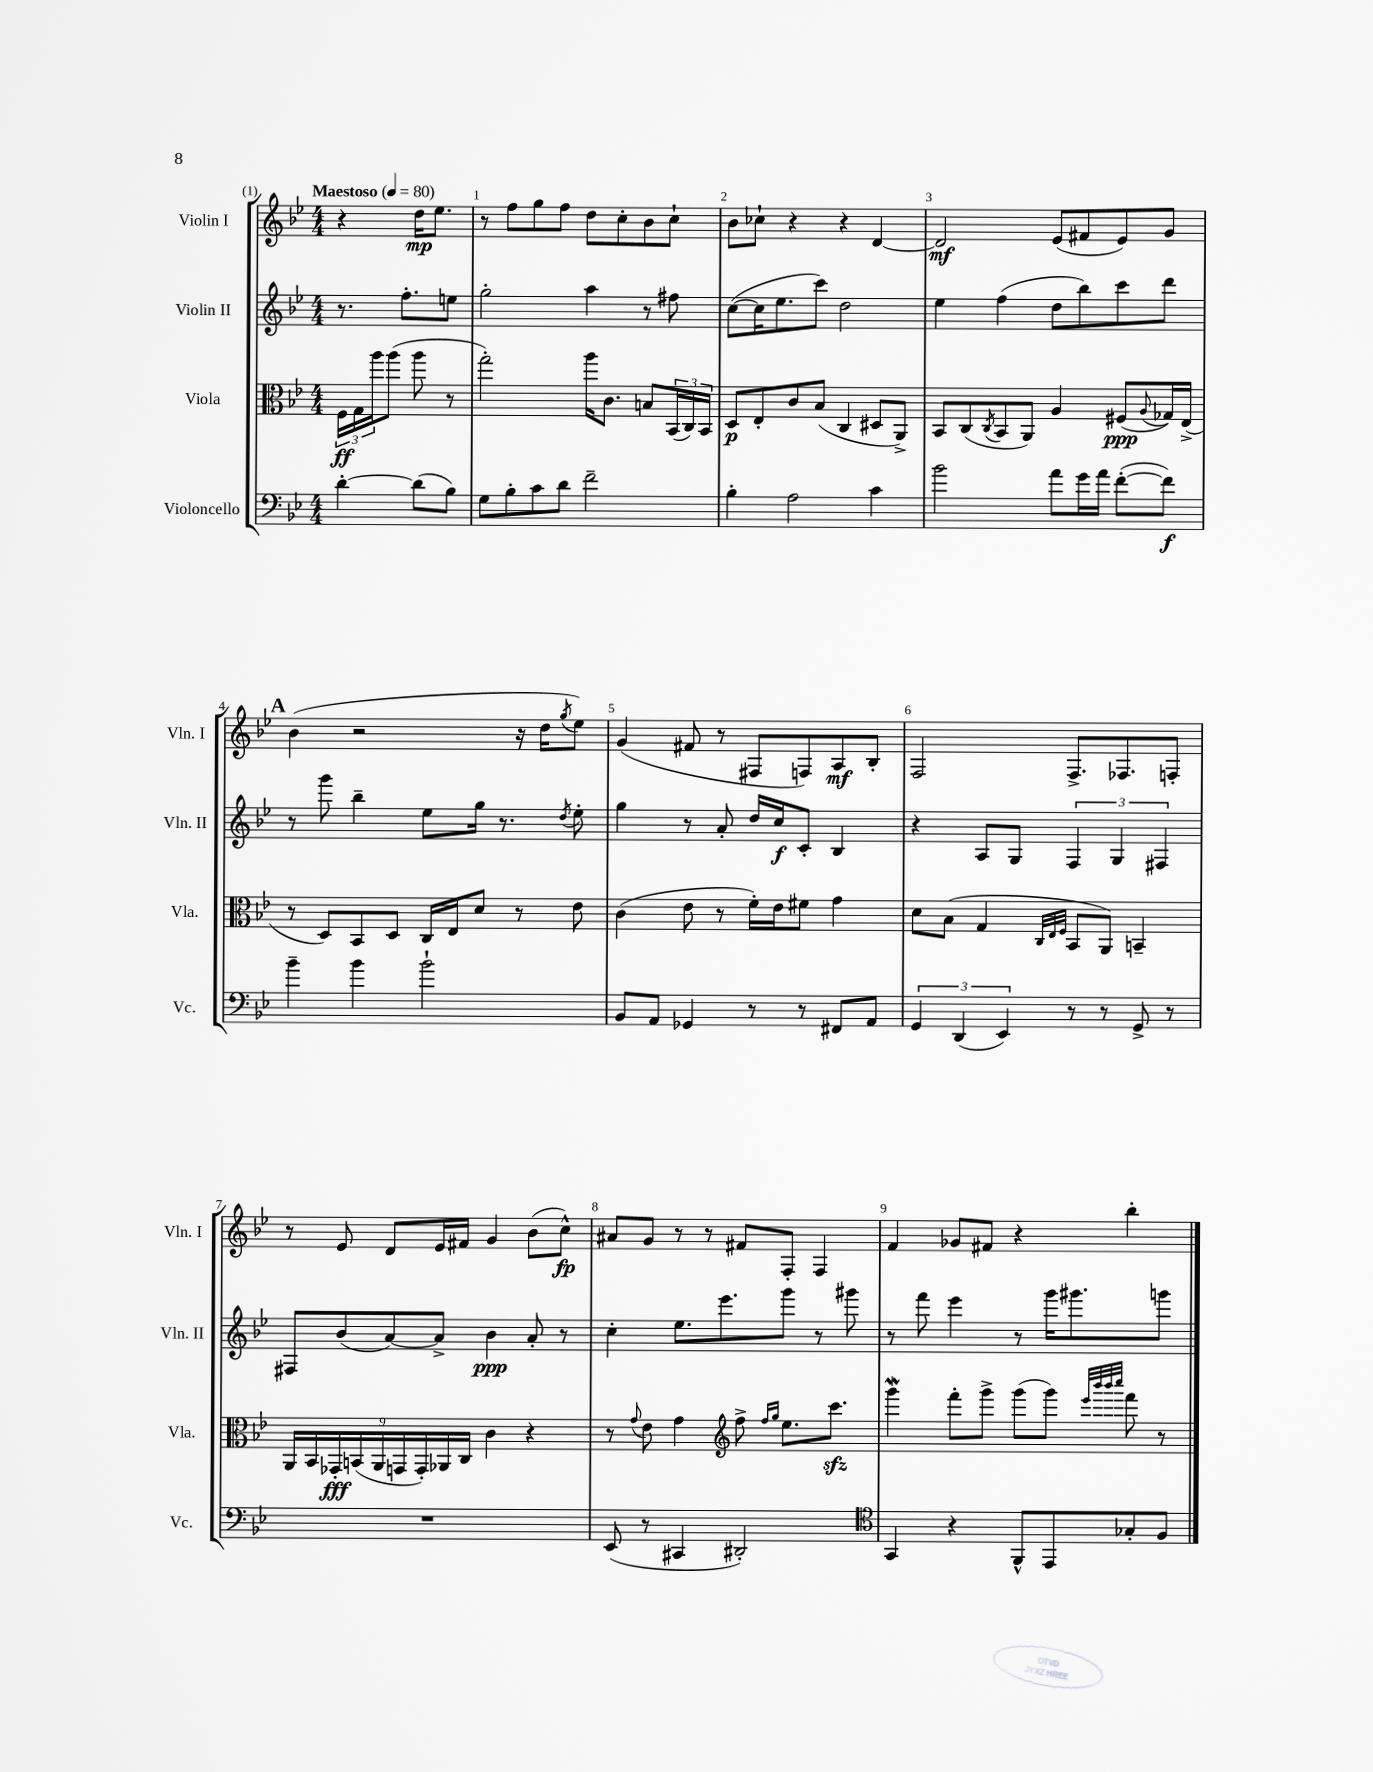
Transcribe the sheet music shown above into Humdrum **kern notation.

**kern	**dynam	**kern	**dynam	**kern	**dynam	**kern	**dynam
*part4	*part4	*part3	*part3	*part2	*part2	*part1	*part1
*staff4	*staff4	*staff3	*staff3	*staff2	*staff2	*staff1	*staff1
*I"Violoncello	*	*I"Viola	*	*I"Violin II	*	*I"Violin I	*
*I'Vc.	*	*I'Vla.	*	*I'Vln. II	*	*I'Vln. I	*
*clefF4	*	*clefC3	*	*clefG2	*	*clefG2	*
*k[b-e-]	*	*k[b-e-]	*	*k[b-e-]	*	*k[b-e-]	*
*M4/4	*	*M4/4	*	*M4/4	*	*M4/4	*
*MM80	*	*MM80	*	*MM80	*	*MM80	*
=	=	=	=	=	=	=	=
!	!	!	!	!	!	!LO:TX:a:B:t=Maestoso	!
[4d'\	.	24F\LL	ff	8.r	.	4r	.
.	.	24G\	.	.	.	.	.
.	.	24aa\J	.	.	.	.	.
.	.	(8aa\J	.	.	.	.	.
.	.	.	.	8.ff'\L	.	.	.
(8d\L]	.	8aa\	.	.	.	16dd\KL	mp
.	.	.	.	.	.	8.ee-\J	.
8B-\J)	.	8r	.	8een\J	.	.	.
=1	=1	=1	=1	=1	=1	=1	=1
8G\L	.	2gg'\)	.	2gg'\	.	8r	.
8B-'\	.	.	.	.	.	8ff\L	.
8c\	.	.	.	.	.	8gg\	.
8d\J	.	.	.	.	.	8ff\J	.
2f~\	.	16aa\KL	.	4aa\	.	8dd\L	.
.	.	8.c\J	.	.	.	.	.
.	.	.	.	.	.	8cc'\	.
.	.	8Bn/L	.	8r	.	8b-\	.
.	.	(24BB-/L	.	8ff#X\	.	8cc`\J	.
.	.	24C/)	.	.	.	.	.
.	.	24BB-/JJ	.	.	.	.	.
=2	=2	=2	=2	=2	=2	=2	=2
4B-'\	.	8D/L	p	([8cc\L	.	8b-\L	.
.	.	8E-'/	.	16cc\K]	.	8cc-X`\J	.
.	.	.	.	8.ee-\	.	.	.
2A\	.	8c/	.	.	.	4r	.
.	.	(8B-/J	.	8ccc\J)	.	.	.
.	.	4C/	.	2dd\	.	4r	.
4c\	.	8D#X/L	.	.	.	[4d/	.
.	.	8AA^/J)	.	.	.	.	.
=3	=3	=3	=3	=3	=3	=3	=3
2b-\	.	8BB-/L	.	4ee-\	.	2d/]	mf
.	.	(8C/	.	.	.	.	.
.	.	8qC/	.	.	.	.	.
.	.	8BB-/	.	(4ff\	.	.	.
.	.	8AA/J)	.	.	.	.	.
8a\L	.	4A/	.	8dd\L	.	(8e-/L	.
16g\L	.	.	.	8bb-\)	.	8f#X/	.
16a\JJ	.	.	.	.	.	.	.
([8f'\L	.	(8F#X/L	ppp	8ccc\	.	8e-/)	.
.	.	8qqA/	.	.	.	.	.
8f\J])	f	16G-X/L)	.	8ddd\J	.	8g/J	.
.	.	(16E-^/JJ	.	.	.	.	.
!!LO:LB:g=z
!!LO:REH:place=s1:t=A
=4	=4	=4	=4	=4	=4	=4	=4
4b-~\	.	8r	.	8r	.	(4b-\	.
.	.	8D/L)	.	8ggg\	.	.	.
4b-\	.	8BB-/	.	4bb-~\	.	2r	.
.	.	8D/J	.	.	.	.	.
2b-`\	.	16C/LL	.	8ee-\L	.	.	.
.	.	16E-/J	.	.	.	.	.
.	.	8d/J	.	16gg\Jk	.	.	.
.	.	.	.	8.r	.	.	.
.	.	8r	.	.	.	16r	.
.	.	.	.	.	.	16dd\KL	.
.	.	.	.	8qdd/	.	8qgg/	.
.	.	8e-\	.	8ee-'\	.	8ee-\J)	.
=5	=5	=5	=5	=5	=5	=5	=5
8BB-/L	.	(4c\	.	4gg\	.	(4g/	.
8AA/J	.	.	.	.	.	.	.
4GG-X/	.	8e-\	.	8r	.	8f#X/	.
.	.	8r	.	8a'/	.	8r	.
8r	.	16f'\LL)	.	16dd/LL	.	8F#X/L	.
.	.	16e-\J	.	16cc/J	f	.	.
8r	.	8f#X\J	.	8c'/J	.	8Fn/)	.
8FF#X/L	.	4g\	.	4B-/	.	8A/	mf
8AA/J	.	.	.	.	.	8B-'/J	.
=6	=6	=6	=6	=6	=6	=6	=6
6GG/	.	8d\L	.	4r	.	2F/	.
.	.	(8B-\J	.	.	.	.	.
(6DD/	.	.	.	.	.	.	.
.	.	4G/	.	8A/L	.	.	.
6EE-/)	.	.	.	.	.	.	.
.	.	.	.	8G/J	.	.	.
.	.	32qqC/LLL	.	.	.	.	.
.	.	32qqE-/	.	.	.	.	.
.	.	32qqF/JJJ	.	.	.	.	.
8r	.	8BB-/L	.	6F/	.	8.F^/L	.
8r	.	8AA/J)	.	.	.	.	.
.	.	.	.	6G/	.	.	.
.	.	.	.	.	.	8.F-X/	.
8GG^/	.	4BBn~/	.	.	.	.	.
.	.	.	.	6F#X/	.	.	.
8r	.	.	.	.	.	8Fn'/J	.
!!LO:LB:g=z
=7	=7	=7	=7	=7	=7	=7	=7
1r	.	18AA/LL	.	8F#X/L	.	8r	.
.	.	18BB-/	.	.	.	.	.
.	.	18GG-X'/	fff	.	.	.	.
.	.	.	.	(8b-/	.	8e-/	.
.	.	(18BBn/	.	.	.	.	.
.	.	18AA/	.	.	.	.	.
.	.	.	.	[8a/)	.	8d/L	.
.	.	18GGn/	.	.	.	.	.
.	.	18GG'/)	.	.	.	.	.
.	.	.	.	8a^/J]	.	16e-/L	.
.	.	18AA-X/	.	.	.	.	.
.	.	.	.	.	.	16f#X/JJ	.
.	.	18C/JJ	.	.	.	.	.
.	.	4c\	.	4b-\	ppp	4g/	.
.	.	4r	.	8a'/	.	(8b-\L	.
.	.	.	.	8r	.	8cc^^\J)	fp
=8	=8	=8	=8	=8	=8	=8	=8
(8EE-/	.	8r	.	4cc'\	.	8a#X/L	.
.	.	8qqg/	.	.	.	.	.
8r	.	8e-\	.	.	.	8g/J	.
4CC#X/	.	4g\	.	8.ee-\L	.	8r	.
.	.	.	.	.	.	8r	.
.	.	.	.	8.eee-\	.	.	.
*	*	*clefG2	*	*	*	*	*
2DD#X'/)	.	8ff^\	.	.	.	8f#X/L	.
.	.	16qqff/LL	.	.	.	.	.
.	.	16qqgg/JJ	.	.	.	.	.
.	.	8.ee-\L	.	8ggg\J	.	8F'/J	.
.	.	.	.	8r	.	4F/	.
.	.	8.ccczz\J	.	.	.	.	.
.	.	.	.	8ggg#X\	.	.	.
=9	=9	=9	=9	=9	=9	=9	=9
*clefC4	*	*	*	*	*	*	*
4GG/	.	4gggW\	.	8r	.	4f/	.
.	.	.	.	8fff\	.	.	.
4r	.	8fff'\L	.	4eee-\	.	8g-X/L	.
.	.	8ggg^\J	.	.	.	8f#X/J	.
8FF^^/L	.	(8ggg\L	.	8r	.	4r	.
8EE-/	.	8ggg\J)	.	16ggg\KL	.	.	.
.	.	.	.	8.ggg#X\	.	.	.
.	.	32qqeee-/LLL	.	.	.	.	.
.	.	32qqbbb-/	.	.	.	.	.
.	.	32qqbbb-/	.	.	.	.	.
.	.	32qqcccc/JJJ	.	.	.	.	.
8G-X'/	.	8fff\	.	.	.	4bb-'\	.
8F/J	.	8r	.	8gggn\J	.	.	.
==	==	==	==	==	==	==	==
*-	*-	*-	*-	*-	*-	*-	*-
